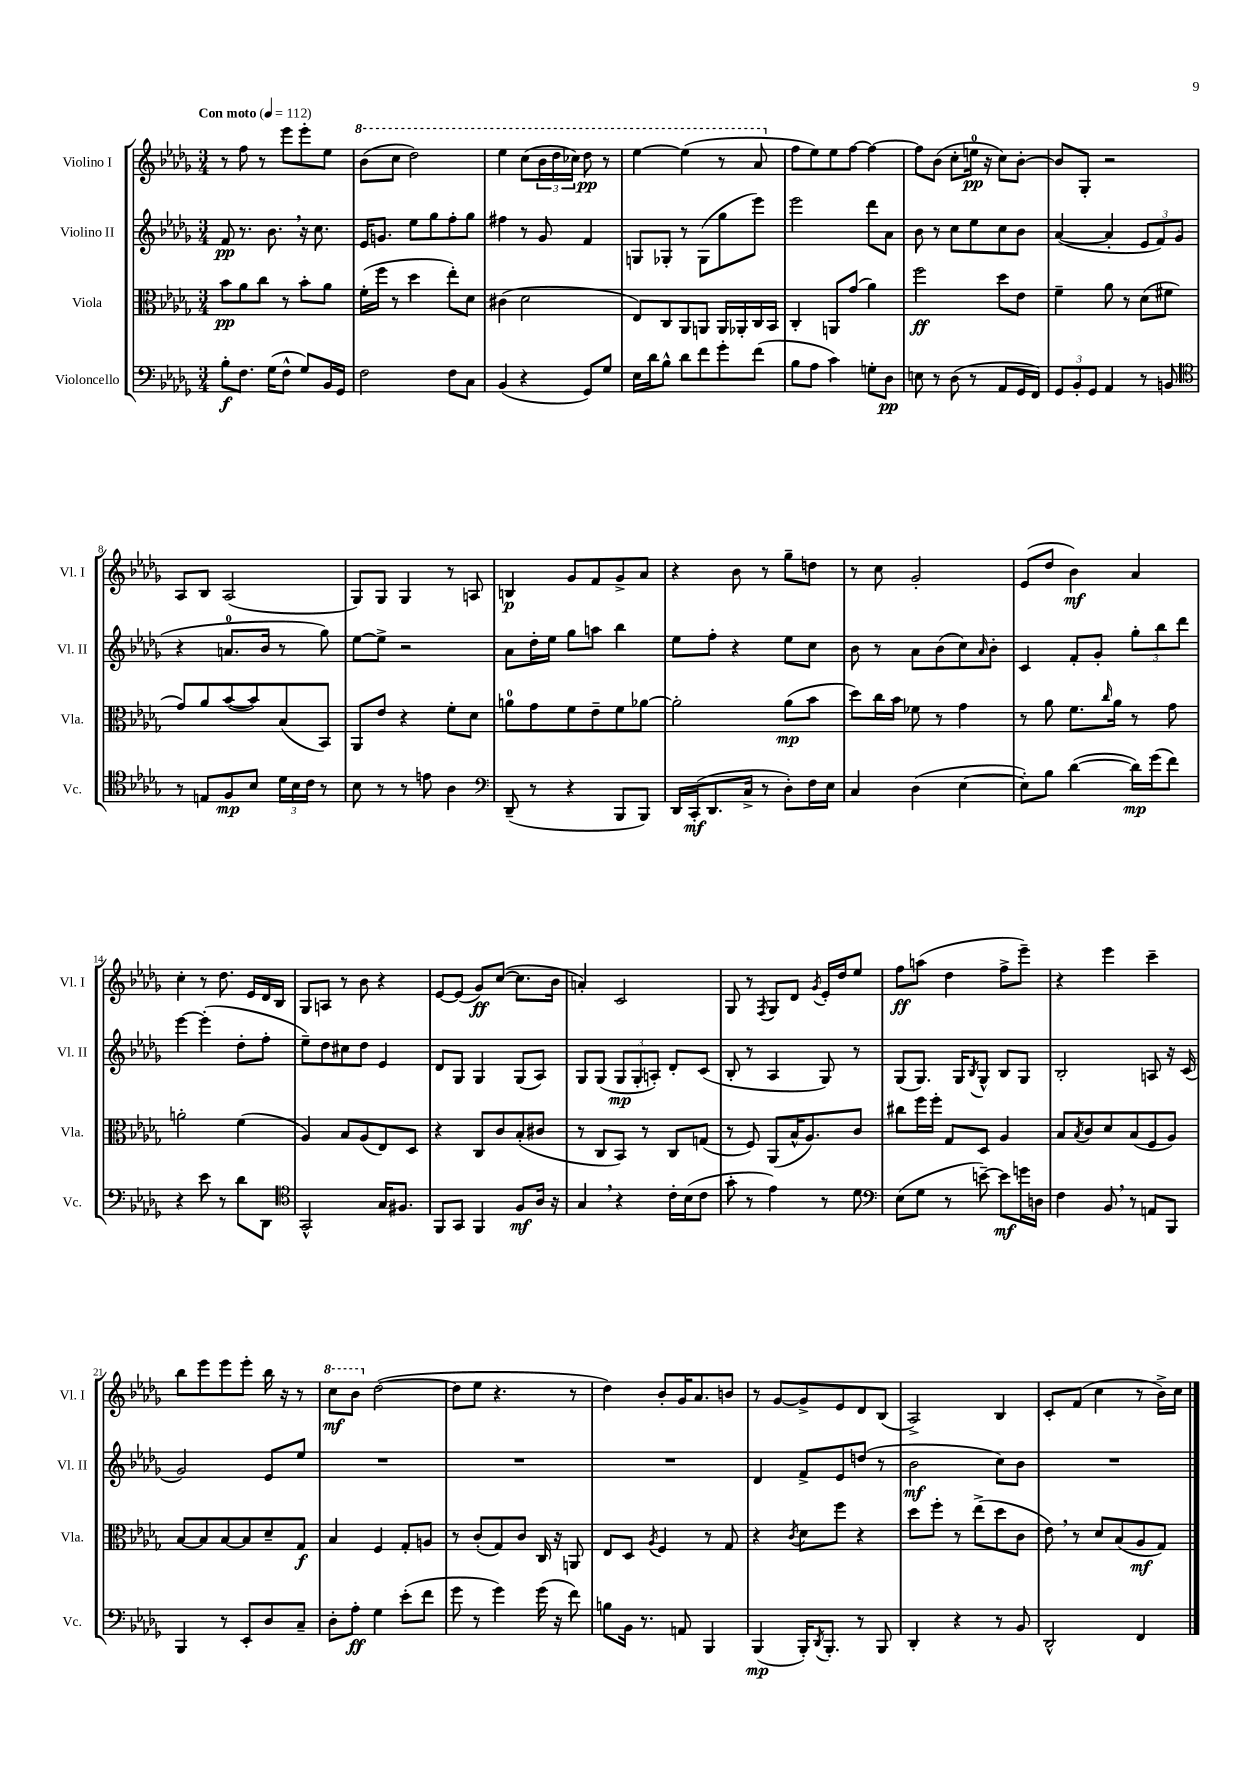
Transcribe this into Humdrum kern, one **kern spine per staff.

**kern	**kern	**kern	**kern
*staff4	*staff3	*staff2	*staff1
*clefF4	*clefC3	*clefG2	*clefG2
*k[b-e-a-d-g-]	*k[b-e-a-d-g-]	*k[b-e-a-d-g-]	*k[b-e-a-d-g-]
*M3/4	*M3/4	*M3/4	*M3/4
*MM112	*MM112	*MM112	*MM112
8B-'	8b-	8f	8r
8.F	8a-	8.r	8ff
.	8cc	.	8r
(16G-	.	8.b-	.
8F^^	8r	.	8eee-
8G-)	8b-'	16r	8eee-'
.	.	8.cc	.
16BB-	8a-	.	8ee-
16GG-	.	.	.
=	=	=	=
2F	(16f'	16e-	(8bb-
.	16ff	8.g	.
.	8r	.	8ccc
.	4dd-	8ee-	2ddd-)
.	.	8gg-	.
8F	8ee-')	8ff'	.
8C	8d-	8gg-	.
=	=	=	=
(4BB-	(4c#	4ff#	4eee-
4r	2d-	8r	(8ccc
.	.	8g-	24bb-
.	.	.	24ddd-
.	.	.	24ccc-)
8GG-)	.	4f	8ddd-
8G-	.	.	8r
=	=	=	=
16E-	8E-)	8G	[4eee-
16d-	.	.	.
8B-^^	8C	8G-'	.
8d-	8AA-	8r	(4eee-]
8f	8AA	(8G-	.
8g-'	16AA	8gg-	8r
.	16AA-'	.	.
(8f	16C	8eee-)	8aa-
.	16BB-	.	.
=	=	=	=
8B-	4C'	2eee-	8ff
8A-	.	.	8ee-)
4c)	8AA	.	8ee-
.	(8g-	.	[8ff
8G'	4a-)	8ddd-	4ff_
8D-	.	8a-	.
=	=	=	=
8E	2ff	8b-	8ff]
8r	.	8r	(8b-
(8D-	.	8cc	8cc'
8r	.	8ee-	16ee
.	.	.	16r
8AA-	8dd-	8cc	8cc)
16GG-	8e-	8b-	[8b-'
16FF)	.	.	.
=	=	=	=
12GG-	4f~	([4a-	8b-]
12BB-'	.	.	.
.	.	.	8G-'
12GG-	.	.	.
4AA-	8a-	4a-']	2r
.	8r	.	.
8r	(8d-	12e-	.
.	.	12f)	.
8BB	8f#	.	.
.	.	(12g-	.
=	=	=	=
*clefC4	*	*	*
8r	8g-)	4r	8A-
8E	8a-	.	8B-
8F	([8b-	8.a	(2A-
8B-	8b-])	.	.
.	.	16b-	.
24d-	(8B-	8r	.
24B-	.	.	.
24c	.	.	.
8r	8BB-)	8gg-)	.
=	=	=	=
8B-	8AA-	[8ee-	8G-)
8r	8e-	8ee-^]	8G-
8r	4r	2r	4G-
8e	.	.	.
4A-	8f'	.	8r
.	8d-	.	8A
=	=	=	=
*clefF4	*	*	*
(8DD-~	8a	8a-	4B
8r	8g-	16dd-'	.
.	.	16ee-	.
4r	8f	8gg-	8g-
.	8e-~	8aa	8f
8BBB-	8f	4bb-	8g-^
8BBB-)	[8a-	.	8a-
=	=	=	=
16DD-	2a-']	8ee-	4r
(16CC'	.	.	.
8.DD-	.	8ff'	.
.	.	4r	8b-
16C^	.	.	.
8r	.	.	8r
8D-')	(8a-	8ee-	8gg-~
16F	8b-	8cc	8dd
16E-	.	.	.
=	=	=	=
4C	8dd-)	8b-	8r
.	16cc	8r	8cc
.	16b-	.	.
(4D-	8f-	8a-	2g-'
.	8r	(8b-	.
[4E-	4g-	8cc)	.
.	.	16qqa-	.
.	.	8b-'	.
=	=	=	=
8E-'])	8r	4c	(8e-
8B-	8a-	.	8dd-
([4d-	8.f	8f'	4b-)
.	.	8g-'	.
.	16qqcc	.	.
.	16a-	.	.
16d-])	8r	12gg-'	4a-
(16g-	.	.	.
.	.	12bb-	.
8f)	8g-	.	.
.	.	12ddd-	.
=	=	=	=
4r	2a'	[4eee-	4cc'
8e-	.	(4eee-']	8r
8r	.	.	8.dd-
8d-	(4f	8dd-'	.
.	.	.	16e-
8DD-	.	8ff'	16d-
.	.	.	16B-
=	=	=	=
*clefC4	*	*	*
2GG-^^	4A-)	8ee-~)	8G-
.	.	8dd-	8A
.	8B-	8cc#	8r
.	(8A-	8dd-	8b-
16G-	8E-)	4e-	4r
8.F#	.	.	.
.	8D-	.	.
=	=	=	=
8FF	4r	8d-	[8e-
8GG-	.	8G-	(8e-]
4FF	8C	4G-	8g-)
.	8c	.	([8cc
8F	(8B-'	(8G-	8.cc]
16A-	8c#	8A-)	.
16r	.	.	16b-
=	=	=	=
4G-	8r	8G-	4a')
.	8C	(8G-	.
4r	8BB-)	12G-	2c
.	.	12G-'	.
.	8r	.	.
.	.	12A')	.
16c'	8C	8d-'	.
(16B-	.	.	.
8c	(8G	(8c	.
=	=	=	=
8g-'	8r	8B-'	8G-
8r	8F)	8r	8r
.	.	.	8qF
4e-)	(8AA-	4A-	8G-
.	16B-^^	.	8d-
.	8.A-)	.	.
.	.	.	8qg-
8r	.	8G-)	16e-'
.	.	.	16dd-
8d-	8c	8r	8ee-
=	=	=	=
*clefF4	*	*	*
(8E-	8cc#	(8G-	8ff
8G-	16ff	8.G-)	(8aa
.	16ff'	.	.
8r	8G-	.	4dd-
.	.	16G-	.
.	.	8qB-	.
[8e~)	8D-	8G-^^	.
8e]	4A-	8B-	8ff^
16g	.	8G-	8eee-~)
16D	.	.	.
=	=	=	=
4F	8B-	2B-'	4r
.	8qB-	.	.
.	8c	.	.
8BB-	8d-	.	4eee-
8r	(8B-	.	.
8AA	8F	8A	4ccc~
8BBB-	8A-)	16r	.
.	.	(16c	.
=	=	=	=
4BBB-	[8B-	2g-)	8bb-
.	8B-]	.	8eee-
8r	[8B-	.	8eee-
8EE-'	8B-]	.	8eee-'
8D-	8d-~	8e-	16bb-
.	.	.	16r
8C~	8G-	8ee-	8r
=	=	=	=
8D-'	4B-	2.r	8ccc
8A-'	.	.	8bb-
4G-	4F	.	([2dd-
(8e-'	8G-'	.	.
8f	8A	.	.
=	=	=	=
8g-	8r	2.r	8dd-]
8r	(8c'	.	8ee-
4g-)	8G-)	.	4.r
.	8c	.	.
(16g-	16C	.	.
16r	16r	.	.
8f)	8AA	.	8r
=	=	=	=
8B	8E-	2.r	4dd-)
16BB-	8D-	.	.
8.r	.	.	.
.	8qA-	.	.
.	4F	.	8b-'
8AA	.	.	16g-
.	.	.	8.a-
4BBB-	8r	.	.
.	8G-	.	8b
=	=	=	=
(4BBB-	4r	4d-	8r
.	.	.	[8g-
.	8qc	.	.
16BBB-')	8d-	8f^	8g-^]
8qDD-	.	.	.
8.BBB-'	.	.	.
.	8ff	8e-	8e-
8r	4r	(8dd	8d-
8BBB-	.	8r	(8B-
=	=	=	=
4DD-'	8dd-	2b-	2A-^)
.	8ff'	.	.
4r	8r	.	.
.	(8ee-^	.	.
8r	8dd-	8cc)	4B-
8BB-	8c	8b-	.
=	=	=	=
2DD-^^	8e-)	2.r	8c'
.	8r	.	(8f
.	8d-	.	4cc
.	(8B-	.	.
4FF	8A-	.	8r
.	8G-)	.	16b-^)
.	.	.	16cc
==	==	==	==
*-	*-	*-	*-
